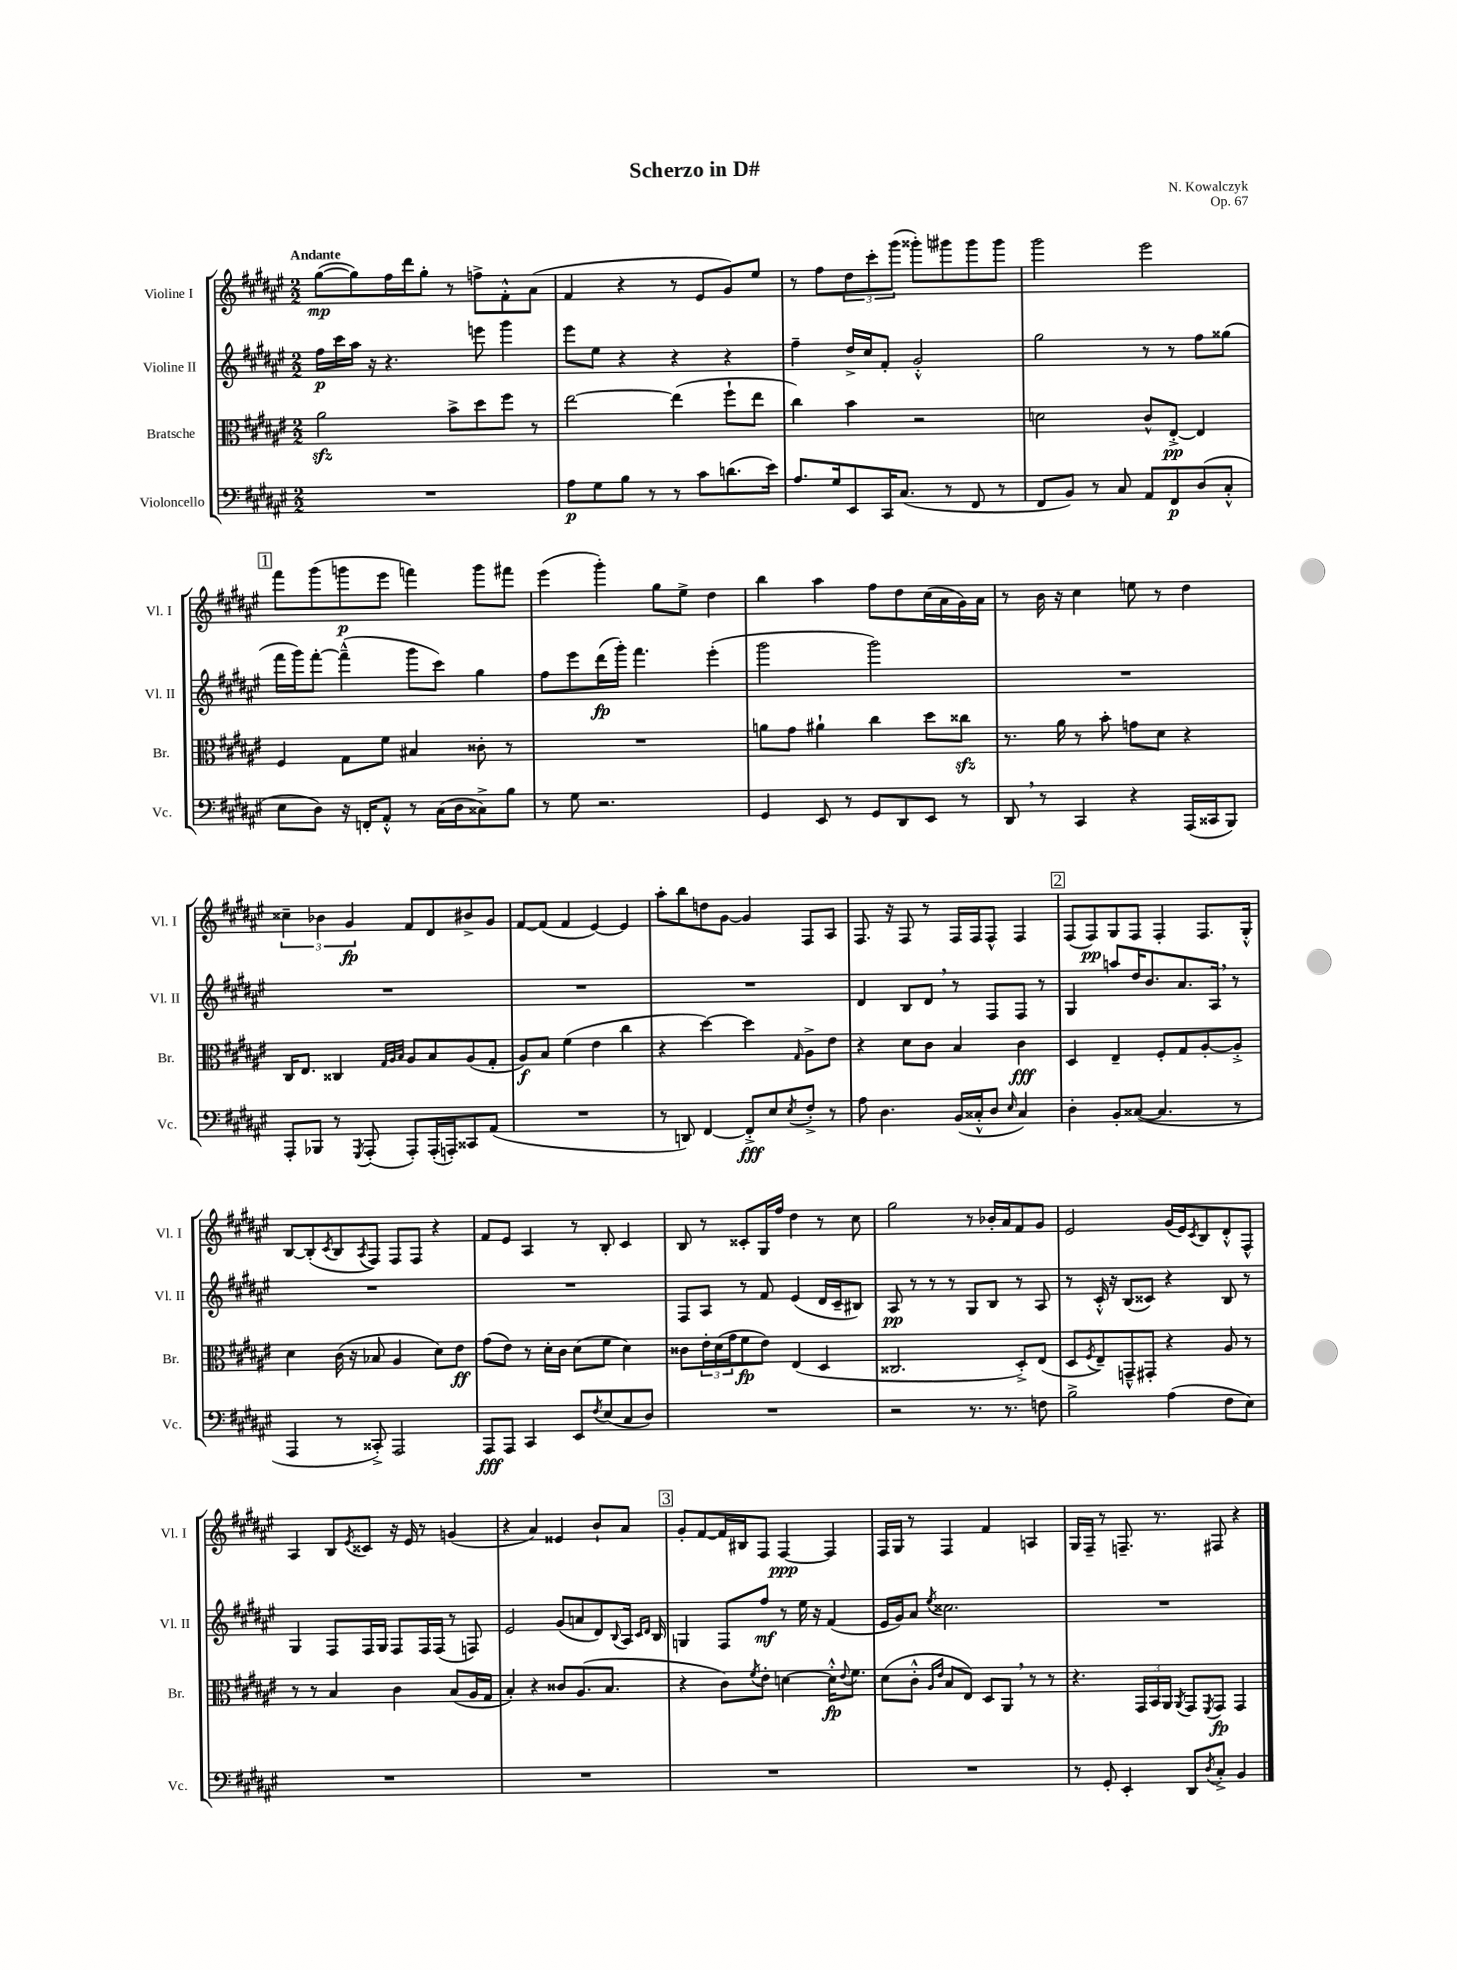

**kern	**kern	**kern	**kern
*staff4	*staff3	*staff2	*staff1
*clefF4	*clefC3	*clefG2	*clefG2
*k[f#c#g#d#a#e#]	*k[f#c#g#d#a#e#]	*k[f#c#g#d#a#e#]	*k[f#c#g#d#a#e#]
*M2/2	*M2/2	*M2/2	*M2/2
1r	2a#	16ff#	([8gg#
.	.	16ccc#	.
.	.	16aa#	8gg#])
.	.	16r	.
.	.	4.r	16ff#
.	.	.	16ddd#
.	.	.	8gg#'
.	8b^	.	8r
.	8dd#	8eee	8ff^
.	8ff#	4ggg#	8f#'^^
.	8r	.	(8a#
=	=	=	=
8A#	[2ee#	8eee#	4f#
8G#	.	8ee#	.
8B	.	4r	4r
8r	.	.	.
8r	(4ee#]	4r	8r
8c#	.	.	8e#
(8.d	8ff#`	4r	8g#)
.	8ee#	.	8ee#
16e#)	.	.	.
=	=	=	=
8.A#	4cc#)	4ff#~	8r
.	.	.	8ff#
16G#	.	.	.
8EE#	4b	16dd#^	12dd#
.	.	16cc#	.
.	.	.	12ccc#'
16CC#	.	8f#'	.
.	.	.	(12ggg#
(8.C#	.	.	.
.	2r	2g#'^^	8ggg##')
8r	.	.	8ggg#
8FF#	.	.	8ggg#
8r	.	.	8ggg#
=	=	=	=
8FF#	2d	2gg#	2ggg#
8BB)	.	.	.
8r	.	.	.
8C#	.	.	.
8AA#	8c#^^	8r	2eee#
8FF#	[8E#'^	8r	.
(8D#	4E#]	8ff#	.
8C#'^^	.	(8gg##	.
=	=	=	=
8E#	4F#	16fff#	8fff#
.	.	16ggg#)	.
8D#)	.	[8fff#'	(8ggg#
16r	8G#	(4fff#~^^]	8ggg
16FF'	.	.	.
8AA#'^^	8f#	.	8eee#
8r	4B#	8ggg#	4fff)
(16C#	.	8ccc#)	.
16D#	.	.	.
8C##^)	8c##'	4gg#	8ggg
8B	8r	.	8fff#
=	=	=	=
8r	1r	8ff#	(4eee#
8G#	.	8eee#	.
2.r	.	(16ddd#	4ggg#')
.	.	16ggg#')	.
.	.	4.fff#	.
.	.	.	8gg#
.	.	.	8ee#^
.	.	(4eee#'	4dd#
=	=	=	=
4GG#	8a	2ggg#	4bb
.	8g#	.	.
8EE#	4a#`	.	4aa#
8r	.	.	.
8GG#	4cc#	2ggg#)	8ff#
8DD#	.	.	8dd#
8EE#	8dd#	.	(16cc#
.	.	.	16a#
8r	8cc##	.	16g#)
.	.	.	16a#
=	=	=	=
8DD#	8.r	1r	8r
8r	.	.	16b
.	16a#	.	16r
4CC#	8r	.	4cc#
.	8b'	.	.
4r	8g	.	8ee
.	8d#	.	8r
(16AAA#	4r	.	4dd#
16CC##	.	.	.
8BBB)	.	.	.
=	=	=	=
8AAA#'	16C#	1r	6cc##~
.	8.E#	.	.
8BBB-	.	.	.
.	.	.	6b-
8r	4C##	.	.
.	.	.	6g#
8qGGG#	.	.	.
(8AAA#'	.	.	.
.	32qqG#	.	.
.	32qqA#	.	.
.	32qqB	.	.
8AAA#')	8A#	.	8f#
(16AAA#'	8B	.	8d#
16AAA')	.	.	.
8CC##	(8A#	.	8b#^
(8AA#	8G#'	.	8g#
=	=	=	=
1r	8A#)	1r	[8f#
.	8B	.	(8f#]
.	(4f#	.	4f#
.	4e#	.	[4e#)
.	4cc#	.	4e#]
=	=	=	=
8r	4r	1r	8aa#'
8DD)	.	.	8bb
[4FF#	[4dd#)	.	8dd
.	.	.	[8g#
8FF#'^]	4dd#]	.	4g#]
8E#	.	.	.
8qE#	16qqG#	.	.
8F#'^	8A#^	.	8F#
8r	8e#	.	8A#
=	=	=	=
8A#	4r	4d#	8.F#
4.D#	.	.	.
.	.	.	16r
.	8d#	8B	8F#
.	8c#	8d#	8r
(16BB	4B	8r	16F#
16C##'^^	.	.	16F#
8D#	.	8F#	8F#^^
16qqE#	.	.	.
4C##)	4c#	8F#	4F#
.	.	8r	.
=	=	=	=
4D#'	4D#	4G#	(8F#
.	.	.	8F#)
8BB'	4E#~	8aa	8G#
([8C##	.	16dd#	8F#
.	.	8.b	.
4.C##]	8F#'	.	4F#'
.	8G#	8.a#	.
.	[8A#'	.	8.F#
.	.	16A#	.
8r	8A#'^]	8r	.
.	.	.	16G#'^^
=	=	=	=
4AAA#	4d#	1r	[8B
.	.	.	(8B']
.	.	.	8qc#
8r	(16c#	.	8B
.	16r	.	.
.	.	.	8qA#
8CC##'^)	8B-	.	8F#)
2AAA#	4A#	.	8F#
.	.	.	8F#
.	8d#)	.	4r
.	8e#	.	.
=	=	=	=
8AAA#	(8g#	1r	8f#
8AAA#	8e#)	.	8e#
4CC#	8r	.	4A#
.	16d#'	.	.
.	16c#	.	.
8EE#	(8d#	.	8r
8qF#	.	.	.
(8E#	8f#	.	8B'
8C#	4d#)	.	4c#
8D#)	.	.	.
=	=	=	=
1r	8c##	8F#	8B
.	24e#'	8A#	8r
.	(24d#	.	.
.	24g#	.	.
.	8f#	8r	8c##'
.	8e#)	8f#	16G#
.	.	.	16ff#
.	(4E#	(4e#	4dd#
.	4D#	16d#	8r
.	.	16c#~	.
.	.	8B#)	8cc#
=	=	=	=
2r	2.C##	8A#	2gg#
.	.	8r	.
.	.	8r	.
.	.	8r	.
8.r	.	8G#	8r
.	.	8B	16b-'
8.r	.	.	16a#
.	8D#'^)	8r	8f#
8F	(8E#	8A#	8g#
=	=	=	=
2B^	8D#	8r	2e#
.	8qF#	.	.
.	8E#~)	16c#'^^	.
.	.	16r	.
.	8GG~^^	(8B	.
.	8GG#'	8c##)	.
(4A#	4r	4r	(16g#
.	.	.	16e#)
.	.	.	8qc#
.	.	.	8B
8F#	8A#	8B	8d#'^^
8E#)	8r	8r	8F#^^
=	=	=	=
1r	8r	4G#	4A#
.	8r	.	.
.	4B	8F#	8B
.	.	.	8qe#
.	.	16F#	8c##
.	.	16G#	.
.	4c#	8F#	16r
.	.	.	16e#
.	.	16F#	8r
.	.	(16F#	.
.	(8B	8r	(4g
.	16A#	8F)	.
.	16G#	.	.
=	=	=	=
1r	4B')	2e#	4r
.	4r	.	4a#)
.	8c##	(8g#	4e##
.	(8.A#	8a	.
.	.	8d#)	8b`
.	8.B	.	.
.	.	8qqB	.
.	.	16A#	8a#
.	.	16qqc#	.
.	.	16qqd#	.
.	.	16B	.
=	=	=	=
1r	4r	4G	8g#'
.	.	.	[8f#
.	8c#)	8F#	16f#]
.	.	.	16B#
.	8qf#	.	.
.	8e#'	8ff#	8F#
.	[4d	8r	[4F#
.	.	16ee#	.
.	.	16r	.
.	16d'^^]	(4f#	4F#]
.	8qqe#	.	.
.	8.f#	.	.
=	=	=	=
1r	(8d#	16e#	16F#
.	.	16g#)	16G#
.	8c#'^^	8a#	8r
.	16qqA#	.	.
.	16qqe#	8qee#	.
.	8B	2.cc##	4F#
.	8E#)	.	.
.	8D#	.	4f#
.	8AA#	.	.
.	8r	.	4A
.	8r	.	.
=	=	=	=
8r	4.r	1r	16G#
.	.	.	16F#~
8GG#'	.	.	8r
4EE#'	.	.	8.F~
.	24GG#	.	.
.	24BB	.	.
.	.	.	8.r
.	24AA#	.	.
.	8qAA#	.	.
8DD#	8GG#	.	.
8qD#	8qFF#	.	.
8C#'^	8GG#	.	8F#
4BB	4GG#	.	4r
==	==	==	==
*-	*-	*-	*-
